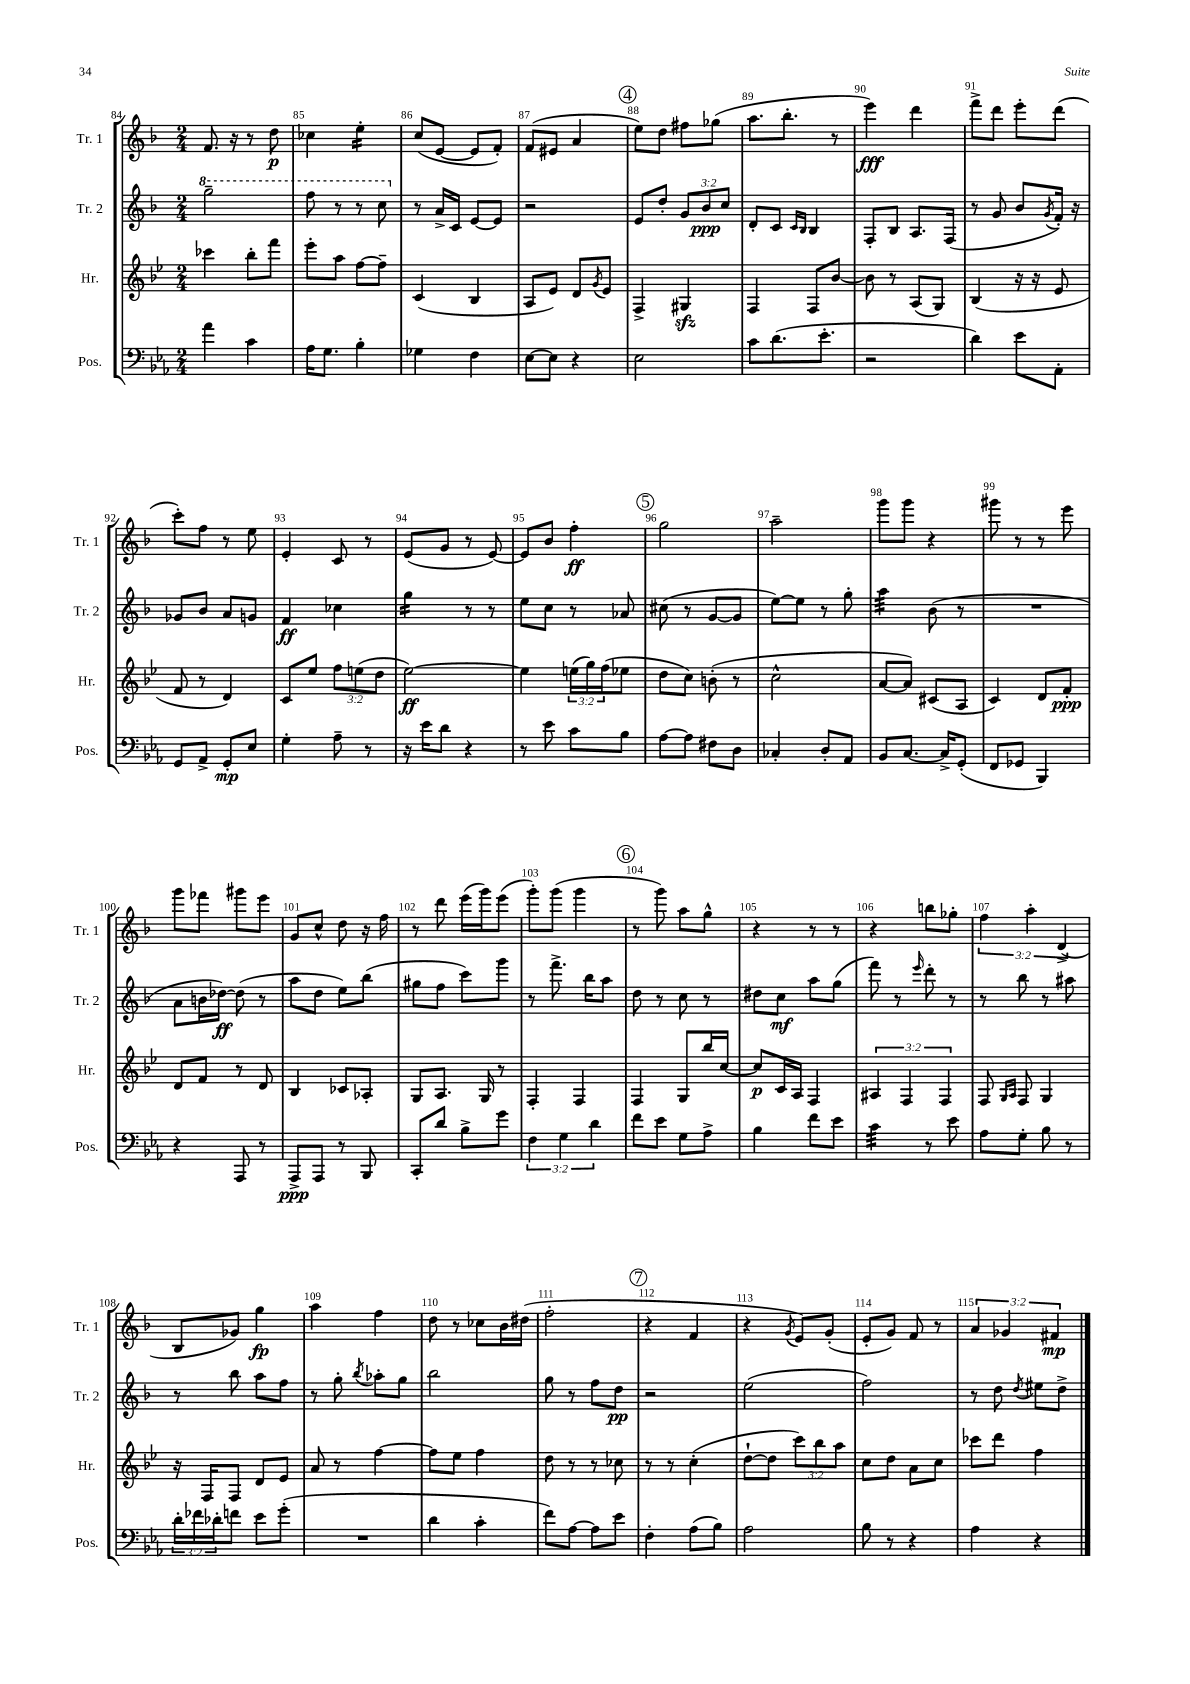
<<
\new StaffGroup <<
\new Staff = "s0" \with { instrumentName = "Tr. 1" shortInstrumentName = "Tr. 1" } {
    \clef treble \key f \major \numericTimeSignature \time 2/4 \override Staff.TupletNumber.text = #tuplet-number::calc-fraction-text
    f'8. r16 r8 d''8\p |
    ces''4 e''4:16-. |
    c''8( e'8~ e'8 f'8-.) |
    f'8( eis'8 a'4 |
    \mark \markup { \circle "4" } e''8) d''8 fis''8 ges''8( |
    a''8. bes''8.-. r8 |
    e'''4\fff) d'''4 |
    f'''8-> d'''8 e'''8-. d'''8( |
    c'''8-.) f''8 r8 e''8 |
    e'4-. c'8 r8 |
    e'8( g'8 r8 e'8~) |
    e'8 bes'8 f''4-.\ff |
    \mark \markup { \circle "5" } g''2 |
    a''2-- |
    g'''8 g'''8 r4 |
    gis'''8 r8 r8 e'''8 |
    g'''8 fes'''8 gis'''8 e'''8 |
    g'8 c''8-^ d''8 r16 f''16 |
    r8 d'''8 e'''16( g'''16) e'''8( |
    g'''8-.) g'''8( g'''4 |
    \mark \markup { \circle "6" } r8 g'''8) a''8 g''8-^ |
    r4 r8 r8 |
    r4 b''8 ges''8-. |
    \tuplet 3/2 { f''4 a''4-. d'4->( } |
    bes8 ges'8) g''4\fp |
    a''4 f''4 |
    d''8 r8 ces''8 bes'16 dis''16( |
    f''2-. |
    \mark \markup { \circle "7" } r4 f'4 |
    r4 \acciaccatura { g'8 } e'8) g'8-.( |
    e'8-. g'8) f'8 r8 |
    \tuplet 3/2 { a'4 ges'4 fis'4\mp } \bar "|." |
}
\new Staff = "s1" \with { instrumentName = "Tr. 2" shortInstrumentName = "Tr. 2" } {
    \clef treble \key f \major \numericTimeSignature \time 2/4 \override Staff.TupletNumber.text = #tuplet-number::calc-fraction-text
    \ottava #1 g'''2-- |
    f'''8 r8 r8 c'''8 \ottava #0 |
    r8 a'16-> c'16 e'8~ e'8 |
    r2 |
    \mark \markup { \circle "4" } e'8 d''8-. \tuplet 3/2 { g'8 bes'8\ppp c''8 } |
    d'8-. c'8 \grace { c'16 bes16 } bes4 |
    f8-. bes8 a8. f16( |
    r8 g'8 bes'8 \acciaccatura { g'8 } f'16-.) r16 |
    ges'8 bes'8 a'8 g'8 |
    f'4\ff ces''4 |
    g''4:16 r8 r8 |
    e''8 c''8 r8 aes'8 |
    \mark \markup { \circle "5" } cis''8( r8 g'8~ g'8 |
    e''8~) e''8 r8 g''8-. |
    a''4:32 bes'8( r8 |
    R2 |
    a'8 b'16 des''16~\ff) des''8( r8 |
    a''8 d''8 e''8) bes''8( |
    gis''8 f''8 c'''8) g'''8 |
    r8 f'''8.-> bes''16 a''8 |
    \mark \markup { \circle "6" } d''8 r8 c''8 r8 |
    dis''8 c''8\mf a''8 g''8( |
    f'''8) r8 \grace { e'''16 } d'''8-. r8 |
    r8 bes''8 r8 ais''8 |
    r8 bes''8 a''8 f''8 |
    r8 g''8-. \acciaccatura { bes''8 } aes''8-. g''8 |
    bes''2 |
    g''8 r8 f''8 d''8\pp |
    \mark \markup { \circle "7" } r2 |
    e''2( |
    f''2) |
    r8 d''8 \acciaccatura { d''8 } eis''8 d''8-> \bar "|." |
}
\new Staff = "s2" \with { instrumentName = "Hr." shortInstrumentName = "Hr." } {
    \clef treble \key bes \major \numericTimeSignature \time 2/4 \override Staff.TupletNumber.text = #tuplet-number::calc-fraction-text
    ces'''4 bes''8-. f'''8 |
    ees'''8-. a''8 f''8~ f''8-- |
    c'4( bes4 |
    a8 ees'8) d'8 \acciaccatura { g'8 } ees'8 |
    \mark \markup { \circle "4" } f4-> gis4\sfz |
    f4 f8 bes'8~ |
    bes'8 r8 a8( g8) |
    bes4( r16 r16 ees'8 |
    f'8 r8 d'4) |
    c'8 ees''8 \tuplet 3/2 { f''8 e''8( d''8 } |
    ees''2~\ff) |
    ees''4 \tuplet 3/2 { e''16( g''16) f''16( } ees''8 |
    \mark \markup { \circle "5" } d''8 c''8) b'8-.( r8 |
    c''2-^ |
    a'8~ a'8) cis'8( a8 |
    c'4) d'8 f'8-.\ppp |
    d'8 f'8 r8 d'8 |
    bes4 ces'8 aes8-. |
    g8 a8. g16 r8 |
    f4-. f4 |
    \mark \markup { \circle "6" } f4 g8 bes''16 c''16~ |
    c''8\p c'16 a16 f4 |
    \tuplet 3/2 { ais4 f4 f4 } |
    f8 \grace { g16 a16 } f8 g4 |
    r16 f16 f8 d'8 ees'8 |
    a'8 r8 f''4~ |
    f''8 ees''8 f''4 |
    d''8 r8 r8 ces''8 |
    \mark \markup { \circle "7" } r8 r8 c''4-.( |
    d''8~-! d''8 \tuplet 3/2 { c'''8) bes''8 a''8 } |
    c''8 d''8 a'8 c''8 |
    ces'''8 d'''8 f''4 \bar "|." |
}
\new Staff = "s3" \with { instrumentName = "Pos." shortInstrumentName = "Pos." } {
    \clef bass \key ees \major \numericTimeSignature \time 2/4 \override Staff.TupletNumber.text = #tuplet-number::calc-fraction-text
    aes'4 c'4 |
    aes16 g8. bes4-. |
    ges4 f4 |
    ees8~ ees8 r4 |
    \mark \markup { \circle "4" } ees2 |
    c'8 d'8.( ees'8.-. |
    r2 |
    d'4) ees'8 aes,8-. |
    g,8 aes,8-> g,8-.\mp ees8 |
    g4-. aes8-- r8 |
    r16 ees'16 d'8 r4 |
    r8 ees'8 c'8 bes8 |
    \mark \markup { \circle "5" } aes8~ aes8 fis8 d8 |
    ces4-. d8-. aes,8 |
    bes,8 c8.~ c16-> g,8-.( |
    f,8 ges,8 bes,,4) |
    r4 aes,,8 r8 |
    aes,,8->\ppp aes,,8 r8 bes,,8 |
    c,8-. d'8 bes8-> g'8 |
    \tuplet 3/2 { f4 g4 d'4 } |
    \mark \markup { \circle "6" } f'8 ees'8 g8 aes8-> |
    bes4 f'8 ees'8 |
    c'4:32 r8 ees'8 |
    aes8 g8-. bes8 r8 |
    \tuplet 3/2 { d'16-. fes'16 des'16-. } f'8 ees'8 g'8-.( |
    R2 |
    d'4 c'4-. |
    f'8) aes8~ aes8 ees'8 |
    \mark \markup { \circle "7" } f4-. aes8( bes8) |
    aes2 |
    bes8 r8 r4 |
    aes4 r4 \bar "|." |
}
>>
>>
\layout { \context { \Score currentBarNumber = #84 \override BarNumber.break-visibility = ##(#f #t #t) barNumberVisibility = #all-bar-numbers-visible } }
